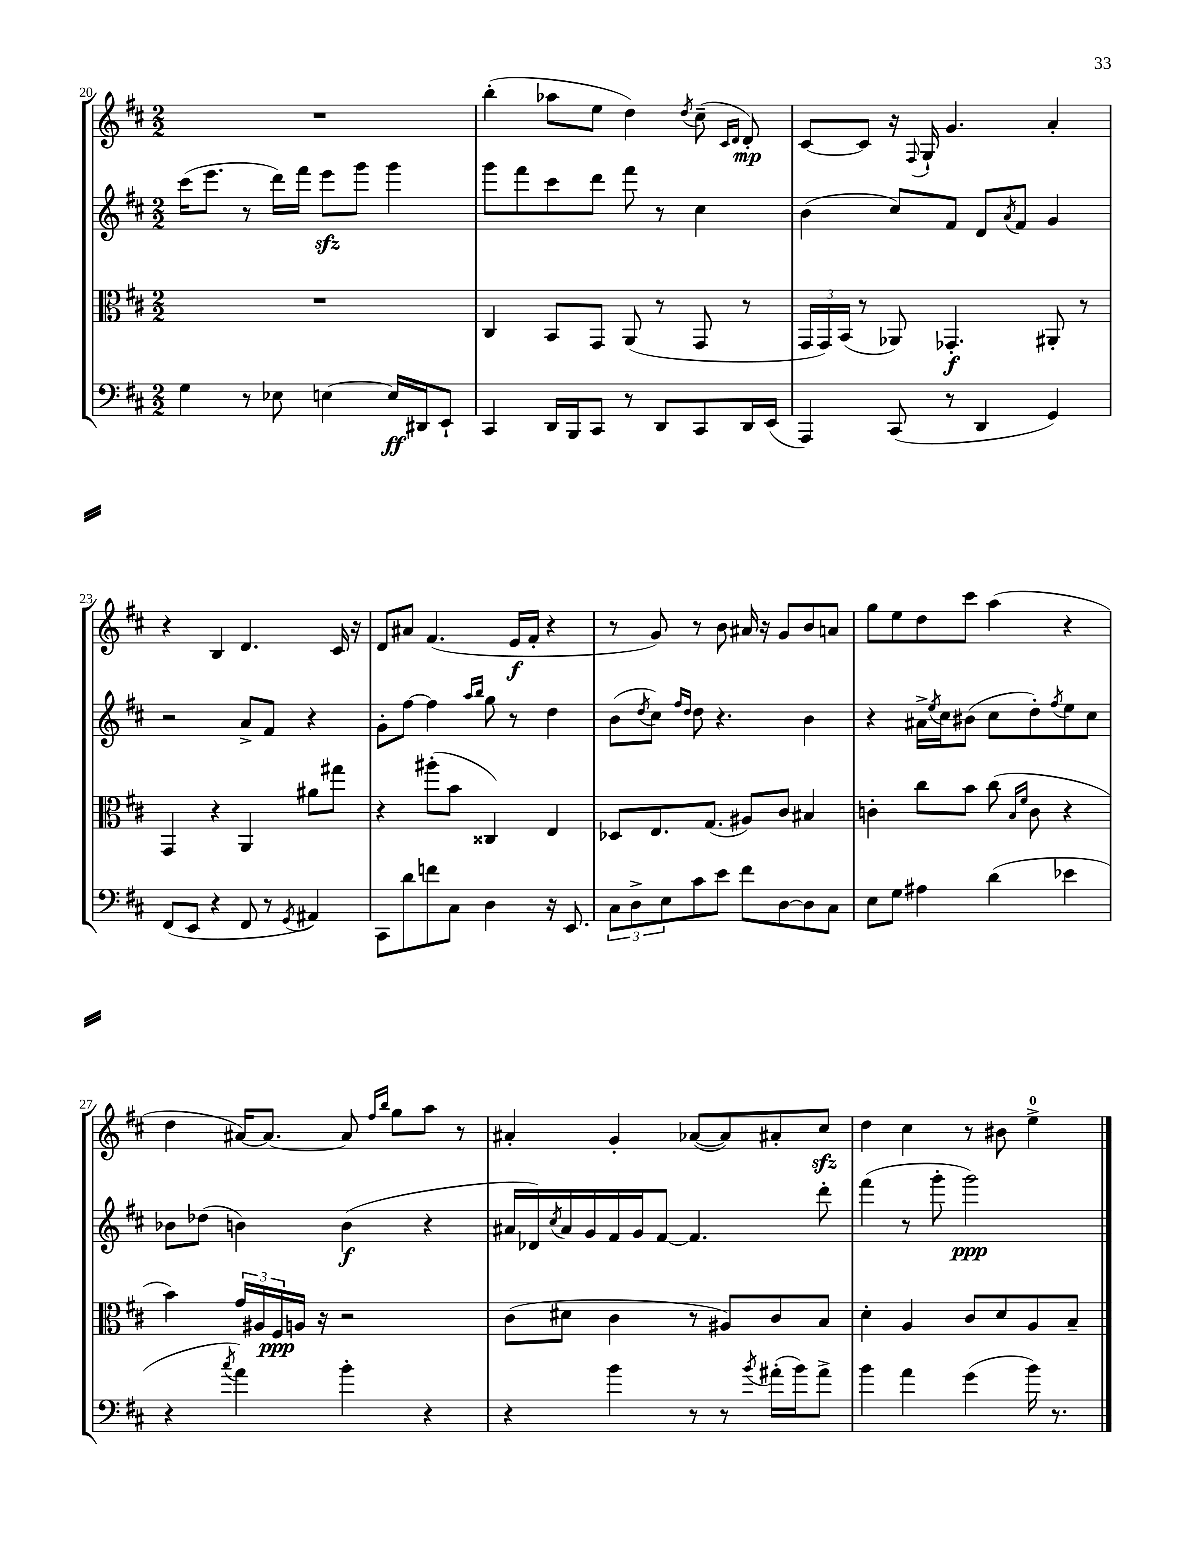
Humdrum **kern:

**kern	**kern	**kern	**kern
*staff4	*staff3	*staff2	*staff1
*clefF4	*clefC3	*clefG2	*clefG2
*k[f#c#]	*k[f#c#]	*k[f#c#]	*k[f#c#]
*M2/2	*M2/2	*M2/2	*M2/2
4G	1r	(16ccc#	1r
.	.	8.eee	.
8r	.	8r	.
8E-	.	16ddd)	.
.	.	16fff#	.
[4E	.	8eee	.
.	.	8ggg	.
16E]	.	4ggg	.
16DD#	.	.	.
8EE`	.	.	.
=	=	=	=
4CC#	4C#	8ggg	(4bb'
.	.	8fff#	.
16DD	8BB	8ccc#	8aa-
16BBB	.	.	.
8CC#	8GG	8ddd	8ee
8r	(8AA	8fff#	4dd)
8DD	8r	8r	.
.	.	.	8qdd
8CC#	8GG	4cc#	(8cc#~
.	.	.	16qqc#
.	.	.	16qqd
16DD	8r	.	8d')
(16EE	.	.	.
=	=	=	=
4AAA)	24GG	(4b	[8c#
.	24GG)	.	.
.	(24BB	.	.
.	8r	.	8c#]
(8CC#	8AA-)	8cc#)	16r
.	.	.	8qqF#
.	.	.	16G`
8r	4.GG-'	8f#	4.g
4DD	.	8d	.
.	.	8qa	.
.	.	8f#	.
4GG)	8AA#'	4g	4a'
.	8r	.	.
=	=	=	=
(8FF#	4GG	2r	4r
8EE	.	.	.
4r	4r	.	4B
8FF#	4AA	8a^	4.d
8r	.	8f#	.
8qGG	.	.	.
4AA#)	8a#	4r	.
.	8gg#	.	16c#
.	.	.	16r
=	=	=	=
8CC#	4r	8g'	8d
8d	.	[8ff#	8a#
8f	(8aa#'	4ff#]	(4.f#
8C#	8b	.	.
.	.	16qqaa	.
.	.	16qqbb	.
4D	4C##)	8gg	.
.	.	8r	16e
.	.	.	16f#'
16r	4E	4dd	4r
8.EE	.	.	.
=	=	=	=
12C#	8D-	(8b	8r
12D^	.	.	.
.	.	8qdd	.
.	8.E	8cc#)	8g)
12E	.	.	.
.	.	16qqff#	.
.	.	16qqdd	.
8c#	.	8dd	8r
.	(8.G	.	.
8e	.	4.r	8b
8f#	8A#)	.	16a#
.	.	.	16r
[8D	8c#	.	8g
8D]	4B#	4b	8b
8C#	.	.	8a
=	=	=	=
8E	4c'	4r	8gg
8G	.	.	8ee
4A#	8cc#	16a#^	8dd
.	.	8qee	.
.	.	16cc#	.
.	8b	(8b#	8ccc#
(4d	(8cc#	8cc#	(4aa
.	16qqB	.	.
.	16qqf#	.	.
.	8c	8dd')	.
.	.	8qff#	.
4e-	4r	8ee	4r
.	.	8cc#	.
=	=	=	=
4r	4b)	8b-	4dd
.	.	(8dd-	.
8qcc#	.	.	.
4a)	24g	4b)	[16a#)
.	24A#	.	.
.	.	.	8.a#_
.	24F#	.	.
.	16A	.	.
.	16r	.	.
4b'	2r	(4b	8a#]
.	.	.	16qqff#
.	.	.	16qqbb
.	.	.	8gg
4r	.	4r	8aa
.	.	.	8r
=	=	=	=
4r	(8c#	16a#	4a#'
.	.	16d-)	.
.	.	8qcc#	.
.	8d#	16a#	.
.	.	16g	.
4b	4c#	16f#	4g'
.	.	16g	.
.	.	[8f#	.
8r	8r	4.f#]	([8a-
8r	8A#)	.	8a-])
8qb	.	.	.
(16a#'	8c#	.	8a#'
16b)	.	.	.
8a#^	8B	8ddd'	8cc#
=	=	=	=
4b	4d'	(4fff#	4dd
4a	4A	8r	4cc#
.	.	8ggg'	.
(4g	8c#	2ggg)	8r
.	8d	.	8b#
16b)	8A	.	4ee^
8.r	.	.	.
.	8B~	.	.
==	==	==	==
*-	*-	*-	*-
